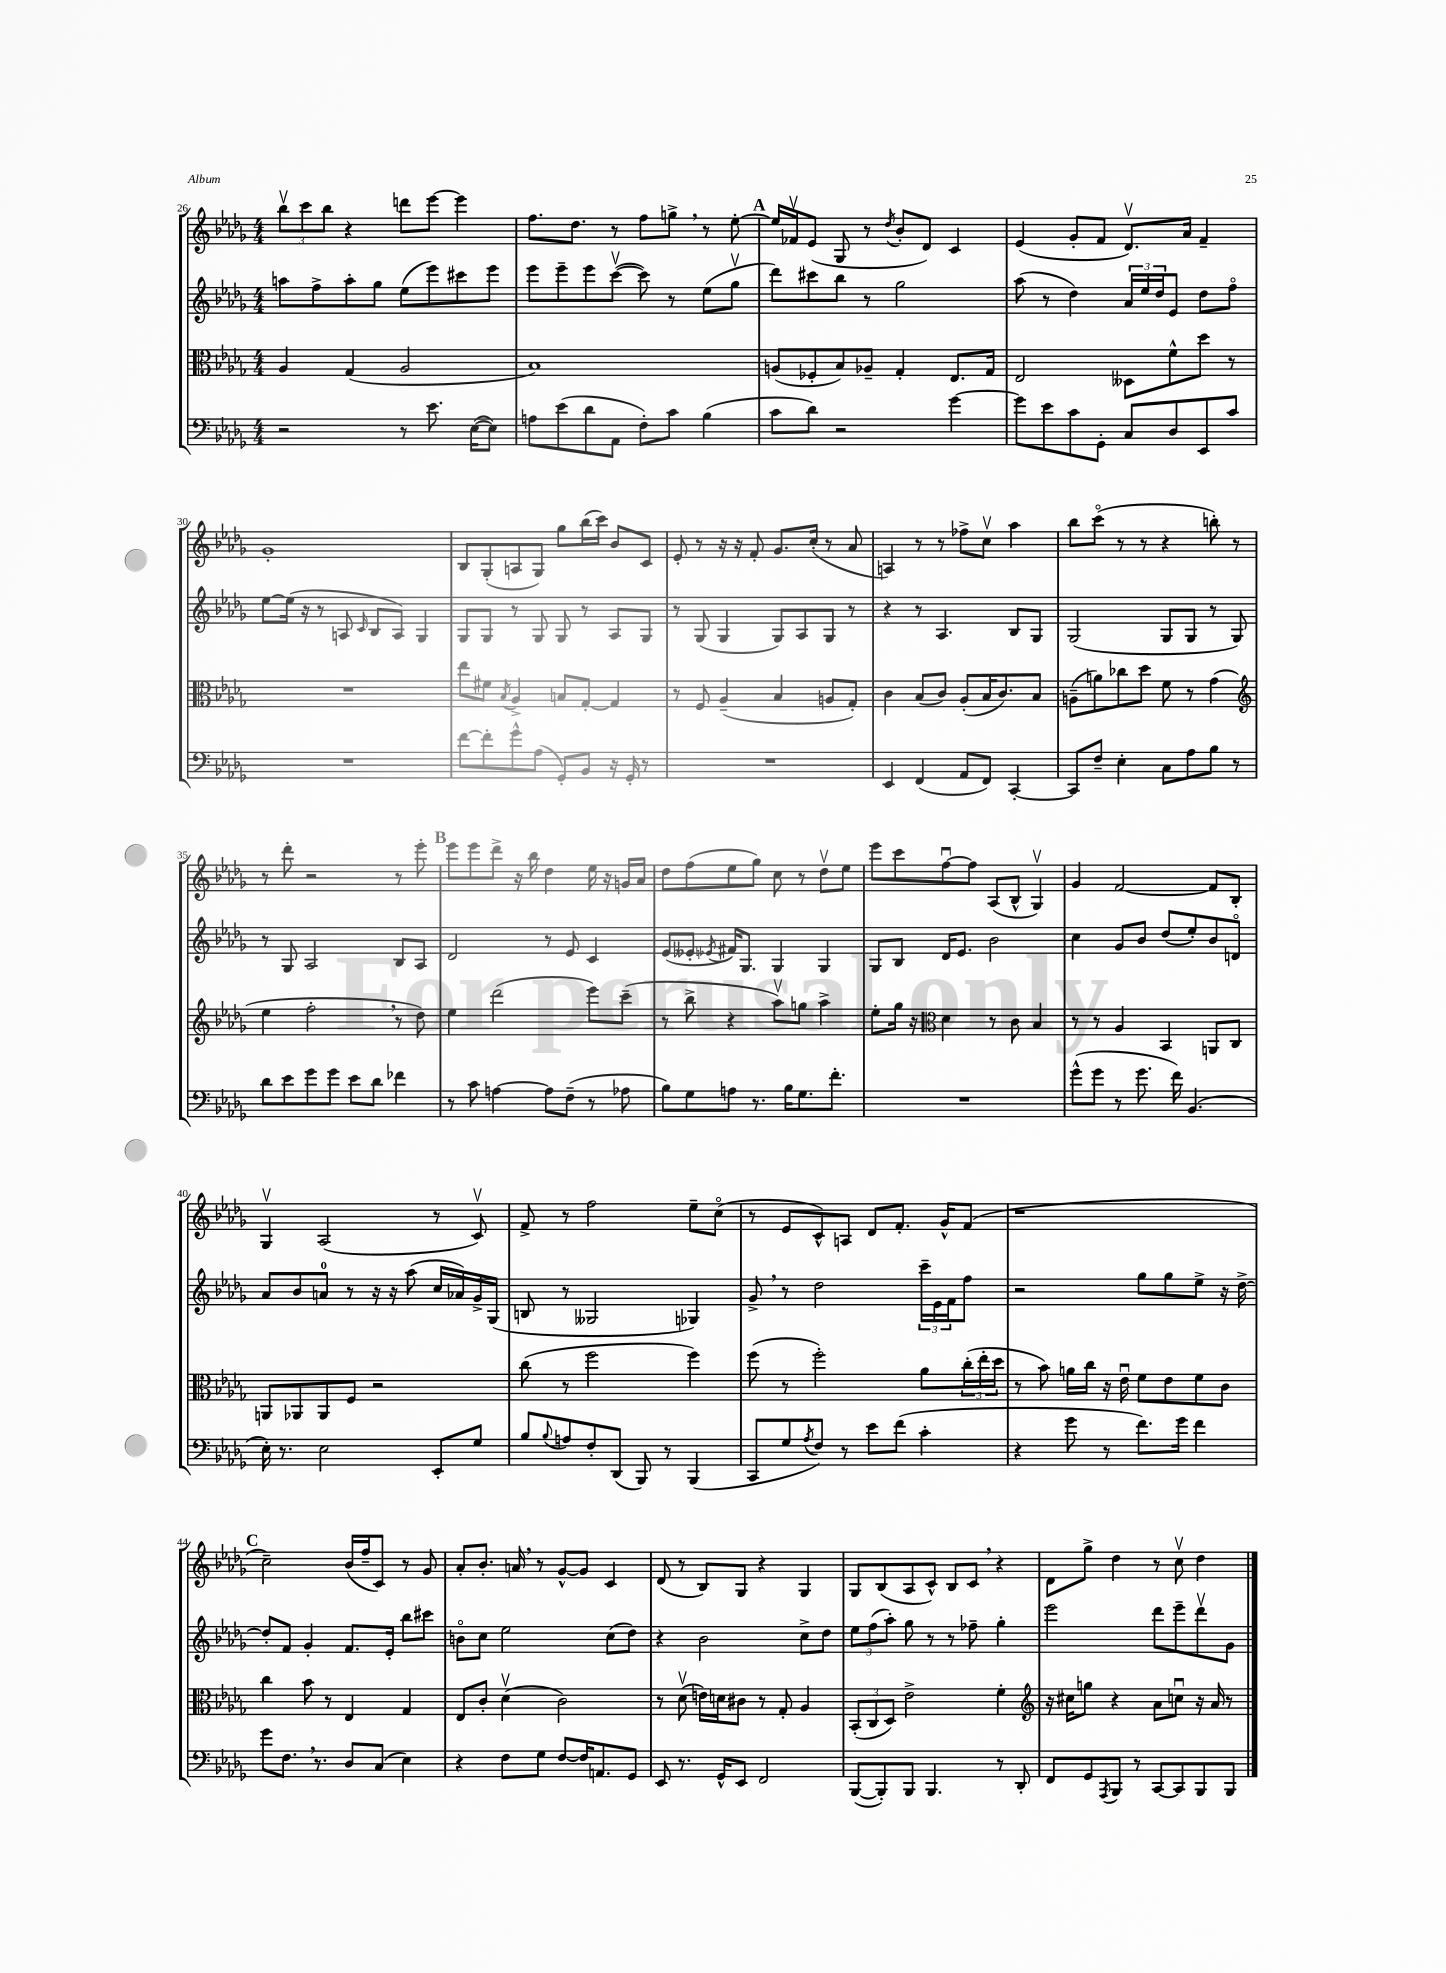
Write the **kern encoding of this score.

**kern	**kern	**kern	**kern
*staff4	*staff3	*staff2	*staff1
*clefF4	*clefC3	*clefG2	*clefG2
*k[b-e-a-d-g-]	*k[b-e-a-d-g-]	*k[b-e-a-d-g-]	*k[b-e-a-d-g-]
*M4/4	*M4/4	*M4/4	*M4/4
2r	4A-/	8aa\L	12bb-v\L
.	.	.	12ccc\
.	.	8ff^\	.
.	.	.	12bb-\J
.	(4G-/	8aa'\	4r
.	.	8gg-\J	.
8r	2A-/	(8ee-\L	8ddd\L
8.e-\	.	8eee-\)	[8eee-\J
.	.	8ccc#\	4eee-\]
([16E-\LK	.	.	.
8E-\]J)	.	8eee-\J	.
=	=	=	=
8A\L	1B-)	8eee-\L	8.ff\L
(8e-\	.	8eee-~\	.
.	.	.	8.dd-\J
8d-\	.	8eee-\	.
8AA-\J	.	([8cccv\J	8r
8F'\L)	.	8ccc\])	8ff\L
8c\J	.	8r	8gg^\J
(4B-\	.	(8ee-\L	8r
.	.	8gg-v\J	[8ee-'\
=	=	=	=
8c\L	(8A/L	8ddd-\L)	16ee-/]LL
.	.	.	16f-v/J
8d-\J)	8F-'/	8ccc#\	(8e-/J
2r	8B-/)	8bb-\J	8G-/
.	8A-~/J	8r	8r
.	.	.	8qdd-/
.	4G-'/	2gg-\	8b-'/L
.	.	.	8d-/J)
[4g-\	8.E-/L	.	4c/
.	16G-/Jk	.	.
=	=	=	=
8g-\]L	2E-/	(8aa-\	(4e-/
8e-\	.	8r	.
8c\	.	4dd-\)	8g-'/L
8GG-'\J	.	.	8f/J
8C/L	8D--\L	24a-/LL	8.d-v/L)
.	.	24ee-/	.
.	.	24dd-/J	.
8D-/	8f^^\	8e-/J	.
.	.	.	16a-/Jk
8EE-/	8dd-\J	8dd-\L	4f~/
8c/J	8r	8ffo\J	.
=	=	=	=
1r	1r	[8ee-\L	1g-'
.	.	(16ee-\]Jk	.
.	.	16r	.
.	.	8r	.
.	.	8A/	.
.	.	16qqc/	.
.	.	8B-/L	.
.	.	8A/J)	.
.	.	4G-/	.
=	=	=	=
[8f\L	8ee-\L	8G-/L	8B-/L
8f'\]	8f#\J	8G-/J	(8G-'/
.	8qB-/	.	.
8g-^^\	4A-^/	8r	8A/
(8A-\J	.	8G-/	8G-/J)
8GG-'/L)	8B/L	8G-/	8gg-\L
8BB-/J	[8G-'/J	8r	(16bb-\L
.	.	.	16ccc\JJ)
16r	4G-/]	8A-/L	8b-/L
16GG-'/	.	.	.
8r	.	8G-/J	8c/J
=	=	=	=
1r	8r	8r	8e-'/
.	8F/	(8G-/	8r
.	(4A-~/	4G-/	16r
.	.	.	16r
.	.	.	8f'/
.	4B-/	8G-/L)	8.g-/L
.	.	8A-/	.
.	.	.	(16cc'/Jk
.	8A/L	8G-/J	8r
.	8G-'/J)	8r	8a-/
=	=	=	=
4EE-/	4c\	4r	4A/)
(4FF/	(8B-/L	8r	8r
.	8c/J)	4.A-/	8r
8AA-/L	(8A-'/L	.	8ff-^\L
8FF/J)	16B-/K	.	8ccv\J
.	8.c/)	.	.
[4CC'/	.	8B-/L	4aa-\
.	8B-/J	8G-/J	.
=	=	=	=
8CC/]L	(8A~\L	(2G-/	8bb-\L
8F~/J	8a\)	.	(8ccco\J
4E-'\	8cc-\	.	8r
.	8dd-\J	.	8r
8C\L	8f\	8G-/L	4r
8A-\	8r	8G-/J	.
8B-\J	(4g-\	8r	8bb'\)
8r	.	8G-/)	8r
=	=	=	=
*	*clefG2	*	*
8d-\L	4ee-\	8r	8r
8e-\	.	8G-/	8ddd-'\
8g-\	2ff'\	2A-/	2r
8g-\J	.	.	.
8e-\L	.	.	.
8d-\J	.	.	.
4f-\	8r	8B-/L	8r
.	8dd-\)	8A-/J	8eee-'\
=	=	=	=
8r	4ee-\	2d-/	8eee-\L
8c\	.	.	8eee-\
[4A\	(2ddd-\	.	8ddd-^\J
.	.	.	16r
.	.	.	16bb-\
8A\]L	.	8r	4dd-\
(8F~\J	.	8e-/	.
8r	8eee-\L)	4c/	16ee-\
.	.	.	16r
8A-\	(8ccc~\J	.	16g/LL
.	.	.	16a-/JJ
=	=	=	=
8B-\L)	8r	(8e-/L	8dd-\L
8G-\	8bb-^\	8e--'/J	(8ff\
.	.	8qe-/	.
8A\J	4r	16f#/LK)	8ee-\
.	.	8.G-/J	.
8.r	.	.	8gg-\J)
.	8aa-v\L)	4G-/	8cc\
16B-\LK	.	.	.
8.G-\	8gg\J	.	8r
.	4aa-^\	4G-/	8dd-v\L
8.f'\J	.	.	.
.	.	.	8ee-\J
=	=	=	=
1r	8ee-'\L	8G-/L	8eee-\L
.	16gg-\Jk	8B-/J	8ccc\
.	16r	.	.
*	*clefC3	*	*
.	4d-\	16d-/LK	[8ffu\
.	.	8.e-/J	.
.	.	.	8ff\]J
.	8r	2b-\	(8A-/L
.	8c\	.	8B-^^/J
.	4B-/	.	4G-v/)
=	=	=	=
(8g-^^\L	8r	4cc\	4g-/
8g-\J	8r	.	.
8r	4A-/	8g-/L	[2f/
8.g-\	.	8b-/J	.
.	4BB-/	(8dd-/L	.
16f\)	.	.	.
(4.BB-/	.	8ee-'/)	.
.	8AA/L	8b-/	8f/]L
.	8C/J	8do/J	8B-'/J
=	=	=	=
16E-'\)	8AA/L	8a-/L	4G-v/
8.r	.	.	.
.	8AA-/	8b-/	.
2E-\	8AA-/	8a/J	(2A-/
.	8F/J	8r	.
.	2r	16r	.
.	.	16r	.
.	.	(8aa-\	.
8EE-'/L	.	16cc/LL	8r
.	.	16a-/)	.
8G-/J	.	16g-^/	8cv/)
.	.	(16G-/JJ	.
=	=	=	=
8B-/L	(8cc\	8B/	8f^/
8qqB-/	.	.	.
8A/	8r	8r	8r
8F'/	2ff\	2G--/	2ff\
(8DD-/J	.	.	.
8BBB-/)	.	.	.
8r	.	.	.
(4BBB-/	4ff\)	4G-/)	8ee-~\L
.	.	.	(8cco\J
=	=	=	=
8CC/L	(8ff\	8g-^/	8r
8G-/	8r	8r	8e-/L
8qA-/	.	.	.
8F/J)	2ff'\)	2dd-\	8c^^/)
8r	.	.	8A/J
8e-\L	.	.	8d-/L
(8f\J	.	.	8.f'/J
4c'\	8a-\L	24ccc~\LL	.
.	.	24e-\	.
.	.	.	16g-^^/LK
.	.	24f\J	.
.	(24cc'\L	8ff\J	(8f/J
.	24ee-'\	.	.
.	24dd-\JJ	.	.
=	=	=	=
4r	8r	2r	1r
.	8b-\)	.	.
8g-\	16a\LL	.	.
.	16cc\JJ	.	.
8r	16r	.	.
.	16e-u\	.	.
8.f\L)	8f\L	8gg-\L	.
.	8e-\	8gg-\	.
16g-\Jk	.	.	.
4f\	8f\	8ee-^\J	.
.	8c\J	16r	.
.	.	[16dd-^\	.
=	=	=	=
8g-\L	4cc\	8dd-'/]L	2cc~\)
8.F\J	.	8f/J	.
.	8b-\	4g-'/	.
8.r	.	.	.
.	8r	.	.
8D-/L	4E-/	8.f/L	(16b-/LL
.	.	.	16ff~/J
(8C/J	.	.	8c/J)
.	.	16e-'/Jk	.
4E-\)	4G-/	8bb-\L	8r
.	.	8ccc#\J	8g-/
=	=	=	=
4r	8E-/L	8bo\L	8a-'/L
.	8c'/J	8cc\J	8.b-'/J
8F\L	(4d-v\	2ee-\	.
.	.	.	16a/
8G-\J	.	.	8r
[8F/L	2c\)	.	[8g-^^/L
16F/]K	.	.	8g-/]J
8.AA/	.	.	.
.	.	(8cc\L	4c/
8GG-/J	.	8dd-\J)	.
=	=	=	=
8EE-/	8r	4r	(8d-/
8.r	(8d-v\	.	8r
.	16e\LL)	2b-\	8B-/L)
16GG-^^/LK	16d\J	.	.
8EE-/J	8c#\J	.	8G-/J
2FF/	8r	.	4r
.	8G-'/	.	.
.	4A-/	8cc^\L	4G-/
.	.	8dd-\J	.
=	=	=	=
([8BBB-/L	(12BB-'/L	12ee-\L	8G-/L
.	12C/	(12ff\	.
8BBB-'/])	.	.	(8B-/
.	12D-/J)	12aa-'\J)	.
8BBB-/J	2e-^\	8gg-\	8A-/
4.BBB-/	.	8r	8c^^/J)
.	.	8r	8B-/L
.	.	8ff-~\	8c/J
8r	4f'\	4gg-'\	4r
8DD-'/	.	.	.
=	=	=	=
*	*clefG2	*	*
8FF/L	16r	2eee-\	8d-\L
.	16cc#\LK	.	.
8GG-/	8gg\J	.	8gg-^\J
8qAAA-/	.	.	.
8BBB-/J	4r	.	4dd-\
8r	.	.	.
[8CC/L	8a-\L	8ddd-\L	8r
8CC/]	8ccu\J	8eee-~\	8ccv\
8BBB-/	16r	8ddd-v\	4dd-\
.	16a-/	.	.
8BBB-/J	8r	8g-\J	.
==	==	==	==
*-	*-	*-	*-
